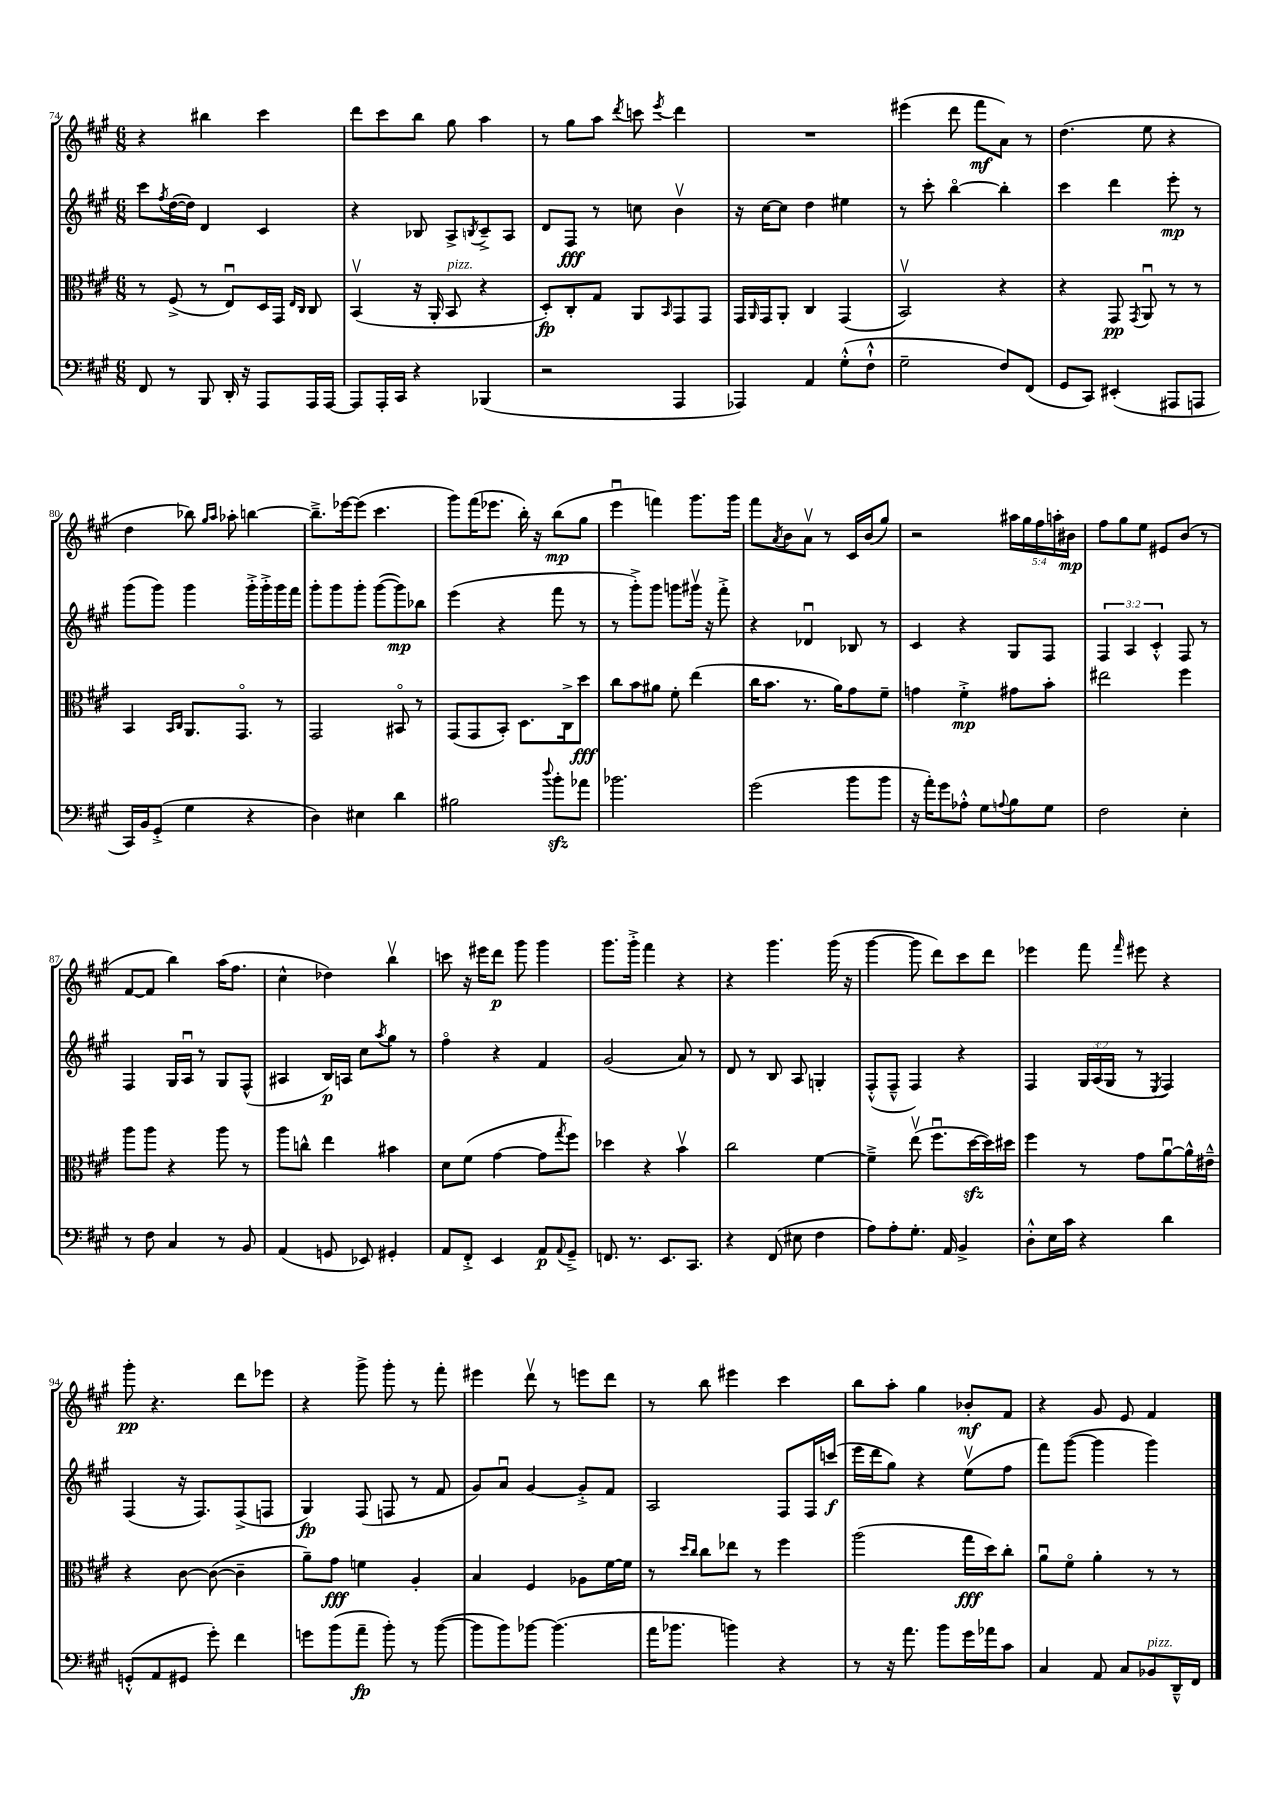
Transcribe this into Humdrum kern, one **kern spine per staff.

**kern	**dynam	**kern	**dynam	**kern	**dynam	**kern	**dynam
*part4	*part4	*part3	*part3	*part2	*part2	*part1	*part1
*staff4	*staff4	*staff3	*staff3	*staff2	*staff2	*staff1	*staff1
*clefF4	*	*clefC3	*	*clefG2	*	*clefG2	*
*k[f#c#g#]	*	*k[f#c#g#]	*	*k[f#c#g#]	*	*k[f#c#g#]	*
*M6/8	*	*M6/8	*	*M6/8	*	*M6/8	*
=74	=74	=74	=74	=74	=74	=74	=74
8FF#/	.	8r	.	8ccc#\L	.	4r	.
.	.	.	.	8qff#/	.	.	.
8r	.	(8F#^/	.	([16dd\L	.	.	.
.	.	.	.	16dd\JJ])	.	.	.
8BBB/	.	8r	.	4d/	.	4bb#X\	.
16DD'/	.	8Eu/L)	.	.	.	.	.
16r	.	.	.	.	.	.	.
8AAA/L	.	16D/L	.	4c#/	.	4ccc#\	.
.	.	16GG#/JJ	.	.	.	.	.
.	.	16qqE/LL	.	.	.	.	.
.	.	16qqC#/JJ	.	.	.	.	.
16AAA/L	.	8C#/	.	.	.	.	.
[16AAA/JJ	.	.	.	.	.	.	.
=75	=75	=75	=75	=75	=75	=75	=75
8AAA/L]	.	(4BBv/	.	4r	.	8ddd\L	.
16AAA'/L	.	.	.	.	.	8ccc#\	.
16CC#/JJ	.	.	.	.	.	.	.
4r	.	16r	.	8B-X/	.	8bb\J	.
.	.	16AA'/	.	.	.	.	.
!	!	!LO:TX:a:i:t=pizz.	!	!	!	!	!
.	.	8BB/	.	8A^/L	.	8gg#\	.
.	.	.	.	8qBn/	.	.	.
(4BBB-X/	.	4r	.	8c#~^/	.	4aa\	.
.	.	.	.	8A/J	.	.	.
=76	=76	=76	=76	=76	=76	=76	=76
2r	.	8D'/L)	fp	8d/L	.	8r	.
.	.	8C#'/	.	8F#/J	fff	8gg#\L	.
.	.	8G#/J	.	8r	.	8aa\J	.
.	.	.	.	.	.	8qddd/	.
.	.	8AA/L	.	8ccn\	.	8cccn\	.
.	.	16qqBB/	.	.	.	8qeee/	.
4AAA/	.	8GG#/	.	4bv\	.	4ddd\	.
.	.	8GG#/J	.	.	.	.	.
=77	=77	=77	=77	=77	=77	=77	=77
4AAA-X/)	.	16GG#/LL	.	16r	.	2.r	.
.	.	16qqAA/	.	.	.	.	.
.	.	16GG#/J	.	[16cc#\KL	.	.	.
.	.	8AA'/J	.	8cc#\J]	.	.	.
4AA/	.	4C#/	.	4dd\	.	.	.
(8G#'^^\L	.	(4GG#/	.	4ee#X\	.	.	.
8F#`^^\J	.	.	.	.	.	.	.
=78	=78	=78	=78	=78	=78	=78	=78
2G#~\	.	2BBv/)	.	8r	.	(4eee#X\	.
.	.	.	.	8ccc#'\	.	.	.
.	.	.	.	[4bb\	.	8ddd\	.
.	.	.	.	.	.	8fff#\L	mf
8F#/L)	.	4r	.	4bb'\]	.	8a\J)	.
(8FF#/J	.	.	.	.	.	8r	.
=79	=79	=79	=79	=79	=79	=79	=79
8GG#/L	.	4r	.	4ccc#\	.	(4.dd\	.
8CC#/J)	.	.	.	.	.	.	.
(4EE#X'/	.	8GG#/	pp	4ddd\	.	.	.
.	.	8qGG#/	.	.	.	.	.
.	.	8AAu/	.	.	.	8ee\	.
8AAA#X/L	.	8r	.	8eee'\	mp	4r	.
8AAAn/J	.	8r	.	8r	.	.	.
!!LO:LB:g=z
=80	=80	=80	=80	=80	=80	=80	=80
16CC#/LL)	.	4BB/	.	(8ggg#\L	.	4dd\	.
16BB/J	.	.	.	.	.	.	.
(8GG#'^/J	.	.	.	8ggg#\J)	.	.	.
.	.	16qqBB/LL	.	.	.	.	.
.	.	16qqC#/JJ	.	.	.	.	.
4G#\	.	8.AA/L	.	4ggg#\	.	8bb-X\)	.
.	.	.	.	.	.	16qqgg#/LL	.
.	.	.	.	.	.	16qqaa/JJ	.
.	.	.	.	.	.	8aa-X'\	.
.	.	8.GG#/J	.	.	.	.	.
4r	.	.	.	16ggg#'^\LL	.	[4bbn\	.
.	.	.	.	16ggg#'^\	.	.	.
.	.	8r	.	16ggg#\	.	.	.
.	.	.	.	16fff#\JJ	.	.	.
=81	=81	=81	=81	=81	=81	=81	=81
4D\)	.	2GG#/	.	8ggg#'\L	.	8.bb~^\L]	.
.	.	.	.	8ggg#\	.	.	.
.	.	.	.	.	.	[16eee-X\k	.
4E#X\	.	.	.	8ggg#'\J	.	(8eee-\J]	.
.	.	.	.	([8ggg#\L	.	4.ccc#\	.
4d\	.	8BB#X/	.	8ggg#\])	mp	.	.
.	.	8r	.	8bb-X\J	.	.	.
=82	=82	=82	=82	=82	=82	=82	=82
2B#X\	.	(8GG#/L	.	(4eee\	.	8ggg#\L)	.
.	.	8GG#/	.	.	.	(16fff#\K	.
.	.	.	.	.	.	8.eee-X\J	.
.	.	8BB'/J)	.	4r	.	.	.
.	.	8.D\L	.	.	.	16bb'\)	.
.	.	.	.	.	.	16r	.
8qqdd/	.	.	.	.	.	.	.
8bzz'\L	.	.	.	8fff#\	.	(8bb\L	mp
.	.	16C#^\k	.	.	.	.	.
8a-X\J	.	8dd\J	fff	8r	.	8gg#\J	.
=83	=83	=83	=83	=83	=83	=83	=83
2.b-X\	.	8cc#\L	.	8r	.	4eeeu\	.
.	.	8b\	.	8ggg#'^\L)	.	.	.
.	.	8a#X\J	.	8ggg#\J	.	4fffn\)	.
.	.	8f#'\	.	8gggn\L	.	.	.
.	.	(4ee\	.	16ggg#Xv\Jk	.	8.ggg#\L	.
.	.	.	.	16r	.	.	.
.	.	.	.	8fff#'^\	.	.	.
.	.	.	.	.	.	16ggg#\Jk	.
=84	=84	=84	=84	=84	=84	=84	=84
(2g#\	.	16cc#\KL	.	4r	.	8fff#\L	.
.	.	8.b\J	.	.	.	.	.
.	.	.	.	.	.	8qa/	.
.	.	.	.	.	.	8b\	.
.	.	8.r	.	4d-Xu/	.	8av\J	.
.	.	.	.	.	.	8r	.
.	.	16a\KL)	.	.	.	.	.
8b\L	.	8g#\	.	8B-X/	.	16c#/LL	.
.	.	.	.	.	.	(16b/J	.
8b\J	.	8f#~\J	.	8r	.	8gg#/J)	.
=85	=85	=85	=85	=85	=85	=85	=85
16r	.	4gn\	.	4c#/	.	2r	.
16a'\KL)	.	.	.	.	.	.	.
8g#\	.	.	.	.	.	.	.
8A-X'^^\J	.	4f#'^\	mp	4r	.	.	.
8G#\L	.	.	.	.	.	.	.
8qqAn/	.	.	.	.	.	.	.
8B\	.	8g#X\L	.	8G#/L	.	20aa#X\LL	.
.	.	.	.	.	.	20gg#\	.
.	.	.	.	.	.	20ff#\	.
8G#\J	.	8b'\J	.	8F#/J	.	.	.
.	.	.	.	.	.	20aan'\	.
.	.	.	.	.	.	20b#X\JJ	mp
=86	=86	=86	=86	=86	=86	=86	=86
2F#\	.	2ee#X\	.	6F#/	.	8ff#\L	.
.	.	.	.	.	.	8gg#\	.
.	.	.	.	6A/	.	.	.
.	.	.	.	.	.	8ee\J	.
.	.	.	.	6c#'^^/	.	.	.
.	.	.	.	.	.	8e#X/L	.
4E'\	.	4ff#\	.	8F#/	.	(8b/J	.
.	.	.	.	8r	.	8r	.
!!LO:LB:g=z
=87	=87	=87	=87	=87	=87	=87	=87
8r	.	8aa\L	.	4F#/	.	[8f#/L	.
8F#\	.	8aa\J	.	.	.	8f#/J]	.
4C#/	.	4r	.	16G#/LL	.	4bb\)	.
.	.	.	.	16Au/JJ	.	.	.
.	.	.	.	8r	.	.	.
8r	.	8aa\	.	8G#/L	.	(16aa\KL	.
.	.	.	.	.	.	8.ff#\J	.
8BB/	.	8r	.	(8F#^^/J	.	.	.
=88	=88	=88	=88	=88	=88	=88	=88
(4AA/	.	8aa\L	.	4A#X/	.	4cc#^^\	.
.	.	8ccn^^\J	.	.	.	.	.
8GGn/	.	4ee\	.	16B/LL)	p	4dd-X\)	.
.	.	.	.	16An/JJ	.	.	.
8EE-X/)	.	.	.	8cc#\L	.	.	.
.	.	.	.	8qaa/	.	.	.
4GG#X'/	.	4b#X\	.	8gg#\J	.	4bbv\	.
.	.	.	.	8r	.	.	.
=89	=89	=89	=89	=89	=89	=89	=89
8AA/L	.	8d\L	.	4ff#\	.	8cccn\	.
8FF#'^/J	.	(8f#\J	.	.	.	16r	.
.	.	.	.	.	.	16eee#X\KL	.
4EE/	.	[4g#\	.	4r	.	8ddd\J	p
.	.	.	.	.	.	8ggg#\	.
8AA/L	p	8g#\L]	.	4f#/	.	4ggg#\	.
8qqAA/	.	8qgg#/	.	.	.	.	.
8GG#~^/J	.	8ff#\J)	.	.	.	.	.
=90	=90	=90	=90	=90	=90	=90	=90
8.FFn/	.	4dd-X\	.	(2g#/	.	8.ggg#\L	.
8.r	.	.	.	.	.	16ggg#'^\Jk	.
.	.	4r	.	.	.	4fff#\	.
8.EE/L	.	.	.	.	.	.	.
.	.	4bv\	.	8a/)	.	4r	.
8.CC#/J	.	.	.	.	.	.	.
.	.	.	.	8r	.	.	.
=91	=91	=91	=91	=91	=91	=91	=91
4r	.	2cc#\	.	8d/	.	4r	.
.	.	.	.	8r	.	.	.
(8FF#/	.	.	.	8B/	.	4.ggg#\	.
8E#X\	.	.	.	8A/	.	.	.
4F#\	.	[4f#\	.	4Gn'/	.	.	.
.	.	.	.	.	.	(16ggg#\	.
.	.	.	.	.	.	16r	.
=92	=92	=92	=92	=92	=92	=92	=92
8A\L)	.	4f#~^\]	.	(8F#'^^/L	.	[4ggg#\	.
8A'\	.	.	.	8F#~^^/J	.	.	.
8.G#'\J	.	(8eev\	.	4F#/)	.	8ggg#\]	.
.	.	8.ff#u\L	.	.	.	8ddd\L)	.
16AA/	.	.	.	.	.	.	.
4BB^/	.	.	.	4r	.	8ccc#\	.
.	.	[16ddzz\L	.	.	.	.	.
.	.	16dd\])	.	.	.	8ddd\J	.
.	.	16dd#X\JJ	.	.	.	.	.
=93	=93	=93	=93	=93	=93	=93	=93
8D'^^\L	.	4ff#\	.	4F#/	.	4eee-X\	.
16E\L	.	.	.	.	.	.	.
16c#\JJ	.	.	.	.	.	.	.
4r	.	8r	.	24G#/LL	.	8fff#\	.
.	.	.	.	(24A/	.	.	.
.	.	.	.	24G#/JJ	.	.	.
.	.	.	.	.	.	16qqfff#/	.
.	.	8g#\L	.	8r	.	8eee#X\	.
.	.	.	.	8qE/	.	.	.
4d\	.	[8au\	.	4F#/)	.	4r	.
.	.	16a^^\L]	.	.	.	.	.
.	.	16e#X~^^\JJ	.	.	.	.	.
!!LO:LB:g=z
=94	=94	=94	=94	=94	=94	=94	=94
(8GGn'^^/L	.	4r	.	(4F#/	.	8ggg#'\	pp
8AA/	.	.	.	.	.	4.r	.
8GG#X/J	.	[8c#\	.	16r	.	.	.
.	.	.	.	8.F#/L)	.	.	.
8g#'\)	.	(8c#\_	.	.	.	.	.
4f#\	.	4c#~\]	.	(8F#^/	.	8ddd\L	.
.	.	.	.	8Fn/J	.	8eee-X\J	.
=95	=95	=95	=95	=95	=95	=95	=95
8gn\L	.	8a~\L)	.	4G#/)	fp	4r	.
(8b\	.	8g#\J	fff	.	.	.	.
8a~\J	fp	4fn\	.	(8F#/	.	8ggg#^\	.
8b'\)	.	.	.	8Fn/	.	8ggg#'\	.
8r	.	4A'/	.	8r	.	8r	.
([8b\	.	.	.	8f#/	.	8fff#'\	.
=96	=96	=96	=96	=96	=96	=96	=96
8b\L]	.	4B/	.	8g#/L)	.	4eee#X\	.
8b\)	.	.	.	8au/J	.	.	.
[8b-X\J	.	4F#/	.	[4g#/	.	8dddv\	.
(4.b-\]	.	.	.	.	.	8r	.
.	.	8A-X\L	.	8g#'^/L]	.	8eeen\L	.
.	.	[16f#\L	.	8f#/J	.	8ddd\J	.
.	.	16f#\JJ]	.	.	.	.	.
=97	=97	=97	=97	=97	=97	=97	=97
16a\KL	.	8r	.	2A/	.	8r	.
8.b-X\J	.	.	.	.	.	.	.
.	.	16qqdd/LL	.	.	.	.	.
.	.	16qqcc#/JJ	.	.	.	.	.
.	.	8cc#\L	.	.	.	8bb\	.
4bn\)	.	8ee-X\J	.	.	.	4eee#X\	.
.	.	8r	.	.	.	.	.
4r	.	4ff#\	.	8F#/L	.	4ccc#\	.
.	.	.	.	16F#/L	.	.	.
.	.	.	.	(16cccn/JJ	f	.	.
=98	=98	=98	=98	=98	=98	=98	=98
8r	.	(2aa\	.	16eee\LL	.	8bb\L	.
.	.	.	.	16ddd\J	.	.	.
16r	.	.	.	8gg#\J)	.	8aa'\J	.
8.a\	.	.	.	.	.	.	.
.	.	.	.	4r	.	4gg#\	.
8b\L	.	.	.	.	.	.	.
16g#\L	.	16gg#\LL	fff	(8eev\L	.	8b-X'/L	mf
16a-X\J	.	16dd\J)	.	.	.	.	.
8c#\J	.	8cc#'\J	.	8ff#\J	.	8f#/J	.
=99	=99	=99	=99	=99	=99	=99	=99
4C#/	.	8au\L	.	8fff#\L)	.	4r	.
.	.	8f#\J	.	([8ggg#\J	.	.	.
8AA/	.	4a'\	.	4ggg#\]	.	8g#/	.
8C#/L	.	.	.	.	.	8e/	.
!LO:TX:a:i:t=pizz.	!	!	!	!	!	!	!
8BB-X/	.	8r	.	4ggg#\)	.	4f#/	.
16DD~^^/L	.	8r	.	.	.	.	.
16FF#/JJ	.	.	.	.	.	.	.
==	==	==	==	==	==	==	==
*-	*-	*-	*-	*-	*-	*-	*-
